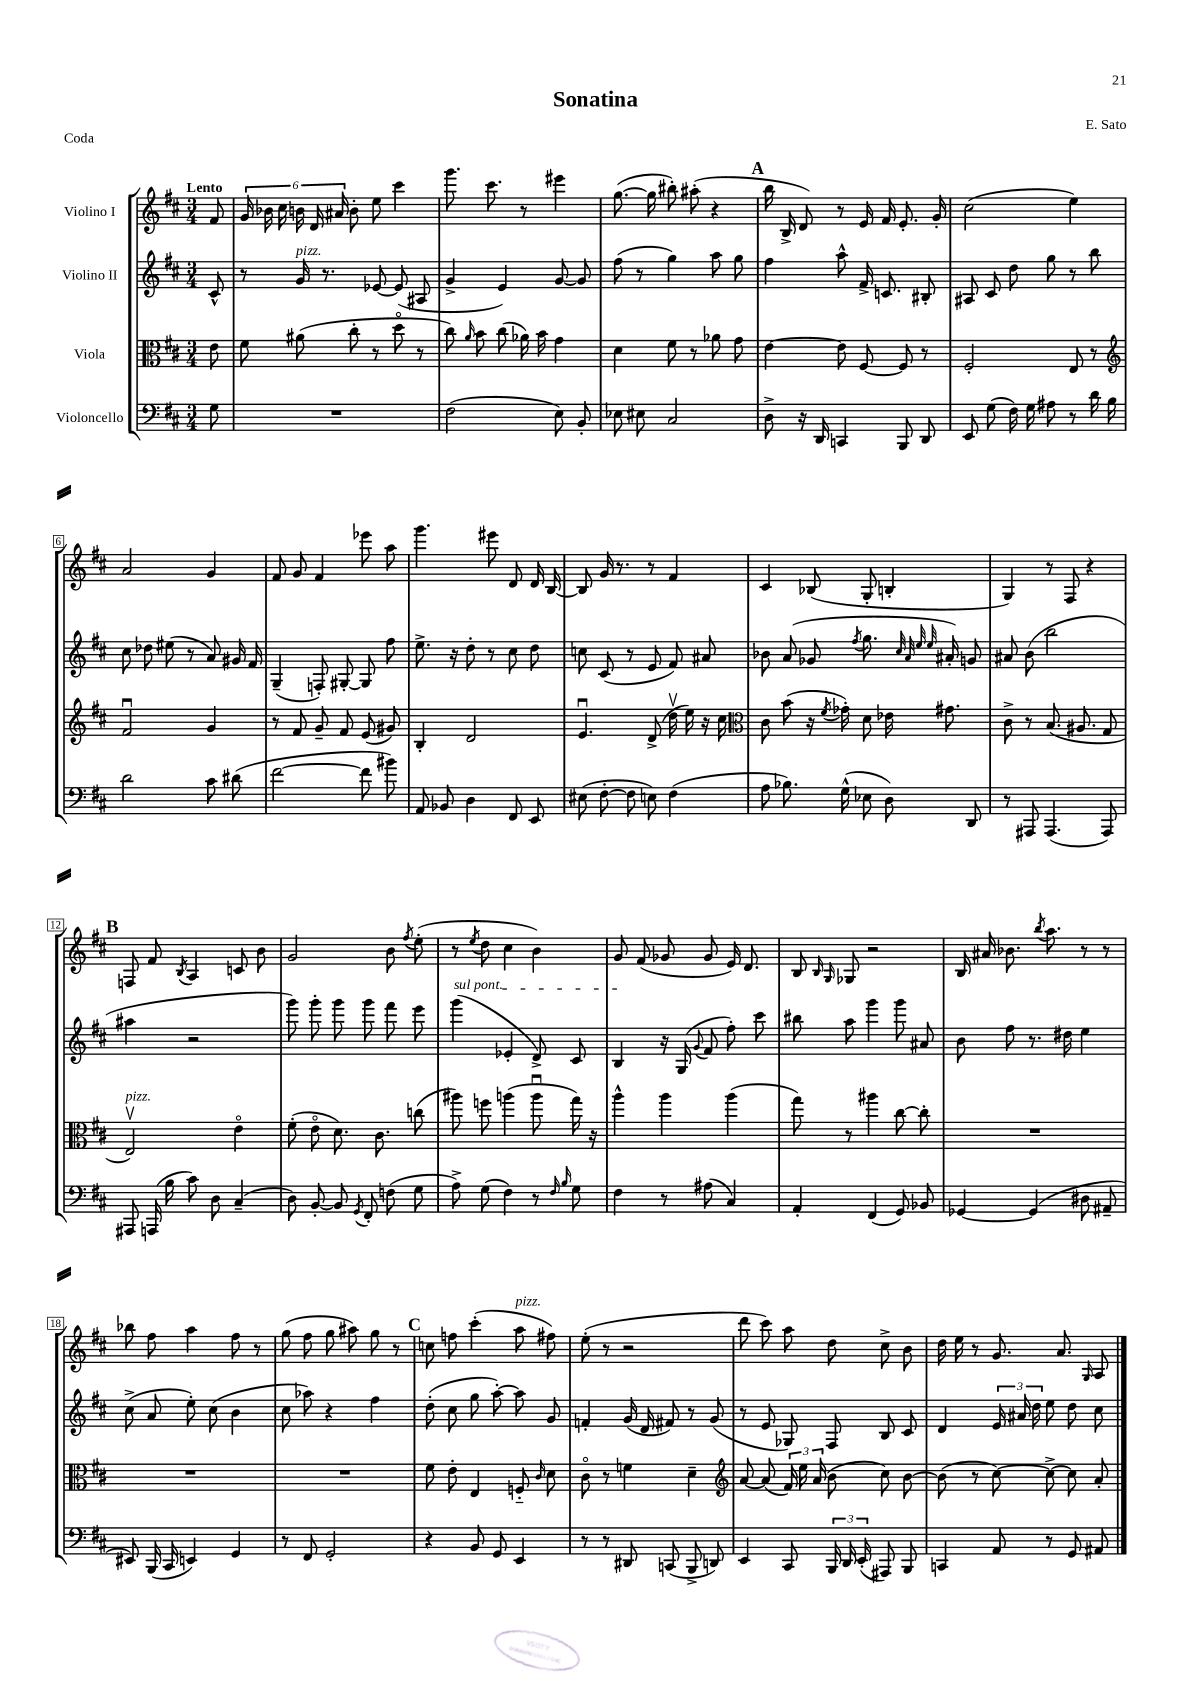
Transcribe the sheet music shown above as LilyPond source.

\header { title = "Sonatina" composer = "E. Sato" piece = "Coda" }
<<
\new StaffGroup <<
\new Staff = "s0" \with { instrumentName = "Violino I" } {
    \clef treble \key d \major \numericTimeSignature \time 3/4 \partial 8 \tempo "Lento"
    \autoBeamOff fis'8 |
    \tuplet 6/4 { g'16 bes'16 cis''16 b'16 d'16 ais'16 } b'8-. e''8 cis'''4 |
    g'''8. cis'''8. r8 eis'''4 |
    g''8.~( g''16 bis''8-.) ais''8-.( r4 |
    \mark \markup { \bold "A" } b''16 b16-> d'8) r8 e'16 fis'16 e'8.-. g'16-. |
    cis''2( e''4) |
    a'2 g'4 |
    fis'8 g'8 fis'4 ees'''8 a''8 |
    g'''4. eis'''8 d'8 d'16 b16~ |
    b8 g'16 r8. r8 fis'4 |
    cis'4 bes8( g8-. b4-. |
    g4) r8 fis8 r4 |
    \mark \markup { \bold "B" } f8 fis'8 \acciaccatura { b8 } a4 c'8 b'8 |
    g'2 b'8 \acciaccatura { fis''8 } e''8-.( |
    r8 \acciaccatura { e''8 } d''8 cis''4 b'4) |
    g'8 fis'8( ges'8 ges'8 e'16) d'8. |
    b8 \grace { b16 g16 } ges8 r2 |
    b16 ais'16 bes'8. \acciaccatura { b''8 } a''8. r8 r8 |
    bes''8 fis''8 a''4 fis''8 r8 |
    g''8( fis''8 g''8 ais''8) g''8 r8 |
    \mark \markup { \bold "C" } c''8 f''8 cis'''4-.( a''8^\markup { \italic "pizz." } fis''8) |
    e''8-.( r8 r2 |
    d'''8 cis'''8) a''8 d''8 cis''8-> b'8 |
    d''16 e''16 r8 g'8. a'8. \grace { g16 } a8 \bar "|." |
}
\new Staff = "s1" \with { instrumentName = "Violino II" } {
    \clef treble \key d \major \numericTimeSignature \time 3/4 \partial 8
    \autoBeamOff cis'8-^ |
    r8 g'16^\markup { \italic "pizz." } r8. ees'8~ ees'8( ais8 |
    g'4-> e'4) g'8~ g'8 |
    fis''8( r8 g''4) a''8 g''8 |
    \mark \markup { \bold "A" } fis''4 a''8-^ fis'16-> c'8. bis8-. |
    ais8 cis'8 d''8 g''8 r8 b''8 |
    cis''8 des''8 eis''8( r8 a'8) gis'16 fis'16 |
    g4--( f8-.) gis8~-. gis8 fis''8 |
    e''8.-> r16 d''8-. r8 cis''8 d''8 |
    c''8 cis'8( r8 e'8 fis'8) ais'8 |
    bes'8 a'8( ges'8 \acciaccatura { fis''8 } g''8. \grace { cis''32 a'32 e''32 e''32 } ais'16-.) g'8 |
    ais'8 b'8( b''2 |
    \mark \markup { \bold "B" } ais''4 r2 |
    g'''8) g'''8-. g'''8 g'''8 fis'''8 e'''8 |
    \once \override TextSpanner.bound-details.left.text = \markup { \italic "sul pont." } g'''4\startTextSpan( ees'4-. d'8->) cis'8 |
    b4\stopTextSpan r16 g16( \appoggiatura { g'8 } fis'8 fis''8-.) cis'''8 |
    bis''8 a''8 g'''4 g'''8 ais'8 |
    b'8 fis''8 r8. dis''16 e''4 |
    cis''8->( a'8 e''8-.) cis''8( b'4 |
    cis''8 aes''8) r4 fis''4 |
    \mark \markup { \bold "C" } d''8-.( cis''8 g''8 a''8~-.) a''8 g'8 |
    f'4-. g'16( d'16 fis'8) r8 g'8( |
    r8 e'8 ges8) fis8 b8 cis'8 |
    d'4 \tuplet 3/2 { e'16 ais'16 d''16 } e''8 d''8 cis''8 \bar "|." |
}
\new Staff = "s2" \with { instrumentName = "Viola" } {
    \clef alto \key d \major \numericTimeSignature \time 3/4 \partial 8
    \autoBeamOff e'8 |
    fis'8 ais'8( cis''8-. r8 d''8\flageolet r8 |
    cis''8) \grace { a'16 } b'8 cis''8( aes'16) b'16 g'4 |
    d'4 fis'8 r8 aes'8 g'8 |
    \mark \markup { \bold "A" } e'4~ e'8 fis8~ fis8 r8 |
    fis2-. e8 r8 |
    \clef treble fis'2\downbow g'4 |
    r8 fis'8 g'8-- fis'8 e'8( gis'8) |
    b4-. d'2 |
    e'4.\downbow d'8->( d''16\upbow e''16) r16 cis''16 |
    \clef alto cis'8 b'8( r16 \acciaccatura { fis'8 } ges'16-.) d'8 ees'16 gis'8. |
    cis'8-> r8 b8.( ais8. g8 |
    \mark \markup { \bold "B" } e2\upbow^\markup { \italic "pizz." }) e'4\flageolet |
    fis'8-.( e'8\flageolet d'8.) cis'8. c''8( |
    ais''8) f''8 a''4( a''8\downbow g''16) r16 |
    a''4-^ a''4 a''4( |
    g''8) r8 ais''4 cis''8~ cis''8-. |
    R2. |
    R2. |
    R2. |
    \mark \markup { \bold "C" } fis'8 e'8-. e4 f8-_ \grace { cis'16 } d'8 |
    cis'8\flageolet r8 f'4 d'4-- |
    \clef treble a'8~ a'8( \tuplet 3/2 { fis'16) e''16 a'16( } b'8 cis''8) b'8~ |
    b'8( r8 cis''8~) cis''8~-> cis''8 a'8-. \bar "|." |
}
\new Staff = "s3" \with { instrumentName = "Violoncello" } {
    \clef bass \key d \major \numericTimeSignature \time 3/4 \partial 8
    \autoBeamOff g8 |
    R2. |
    fis2( e8) b,8-. |
    ees8 eis8 cis2 |
    \mark \markup { \bold "A" } d8-> r16 d,16 c,4 b,,8 d,8 |
    e,8 g8( fis16) g16 ais8 r8 d'16 b16 |
    d'2 cis'8 dis'8( |
    fis'2~ fis'8 bis'8) |
    a,8 bes,8 d4 fis,8 e,8 |
    eis8( fis8~-. fis8 e8) fis4( |
    a8 bes8.) g16-^( ees8 d8) d,8 |
    r8 ais,,8 ais,,4.( ais,,8) |
    \mark \markup { \bold "B" } ais,,8 a,,16( b16 cis'8) d8 cis4--( |
    d8) b,8~-. b,8 \acciaccatura { g,8 } fis,8-. f8( g8 |
    a8->) g8( fis4) r8 \grace { fis16 b16 } g8 |
    fis4 r8 ais8( cis4) |
    a,4-. fis,4( g,8) bes,8 |
    ges,4~ ges,4( dis8 ais,8-- |
    eis,8) b,,16( cis,16 e,4) g,4 |
    r8 fis,8 g,2-. |
    \mark \markup { \bold "C" } r4 b,8 g,8 e,4 |
    r8 r8 dis,8 c,8( b,,8-> d,8) |
    e,4 cis,8 \tuplet 3/2 { b,,16 d,16 e,16-.( } ais,,8) b,,8 |
    c,4 a,8 r8 g,8 ais,8 \bar "|." |
}
>>
>>
\layout { \context { \Score \override BarNumber.stencil = #(make-stencil-boxer 0.1 0.3 ly:text-interface::print) } }
